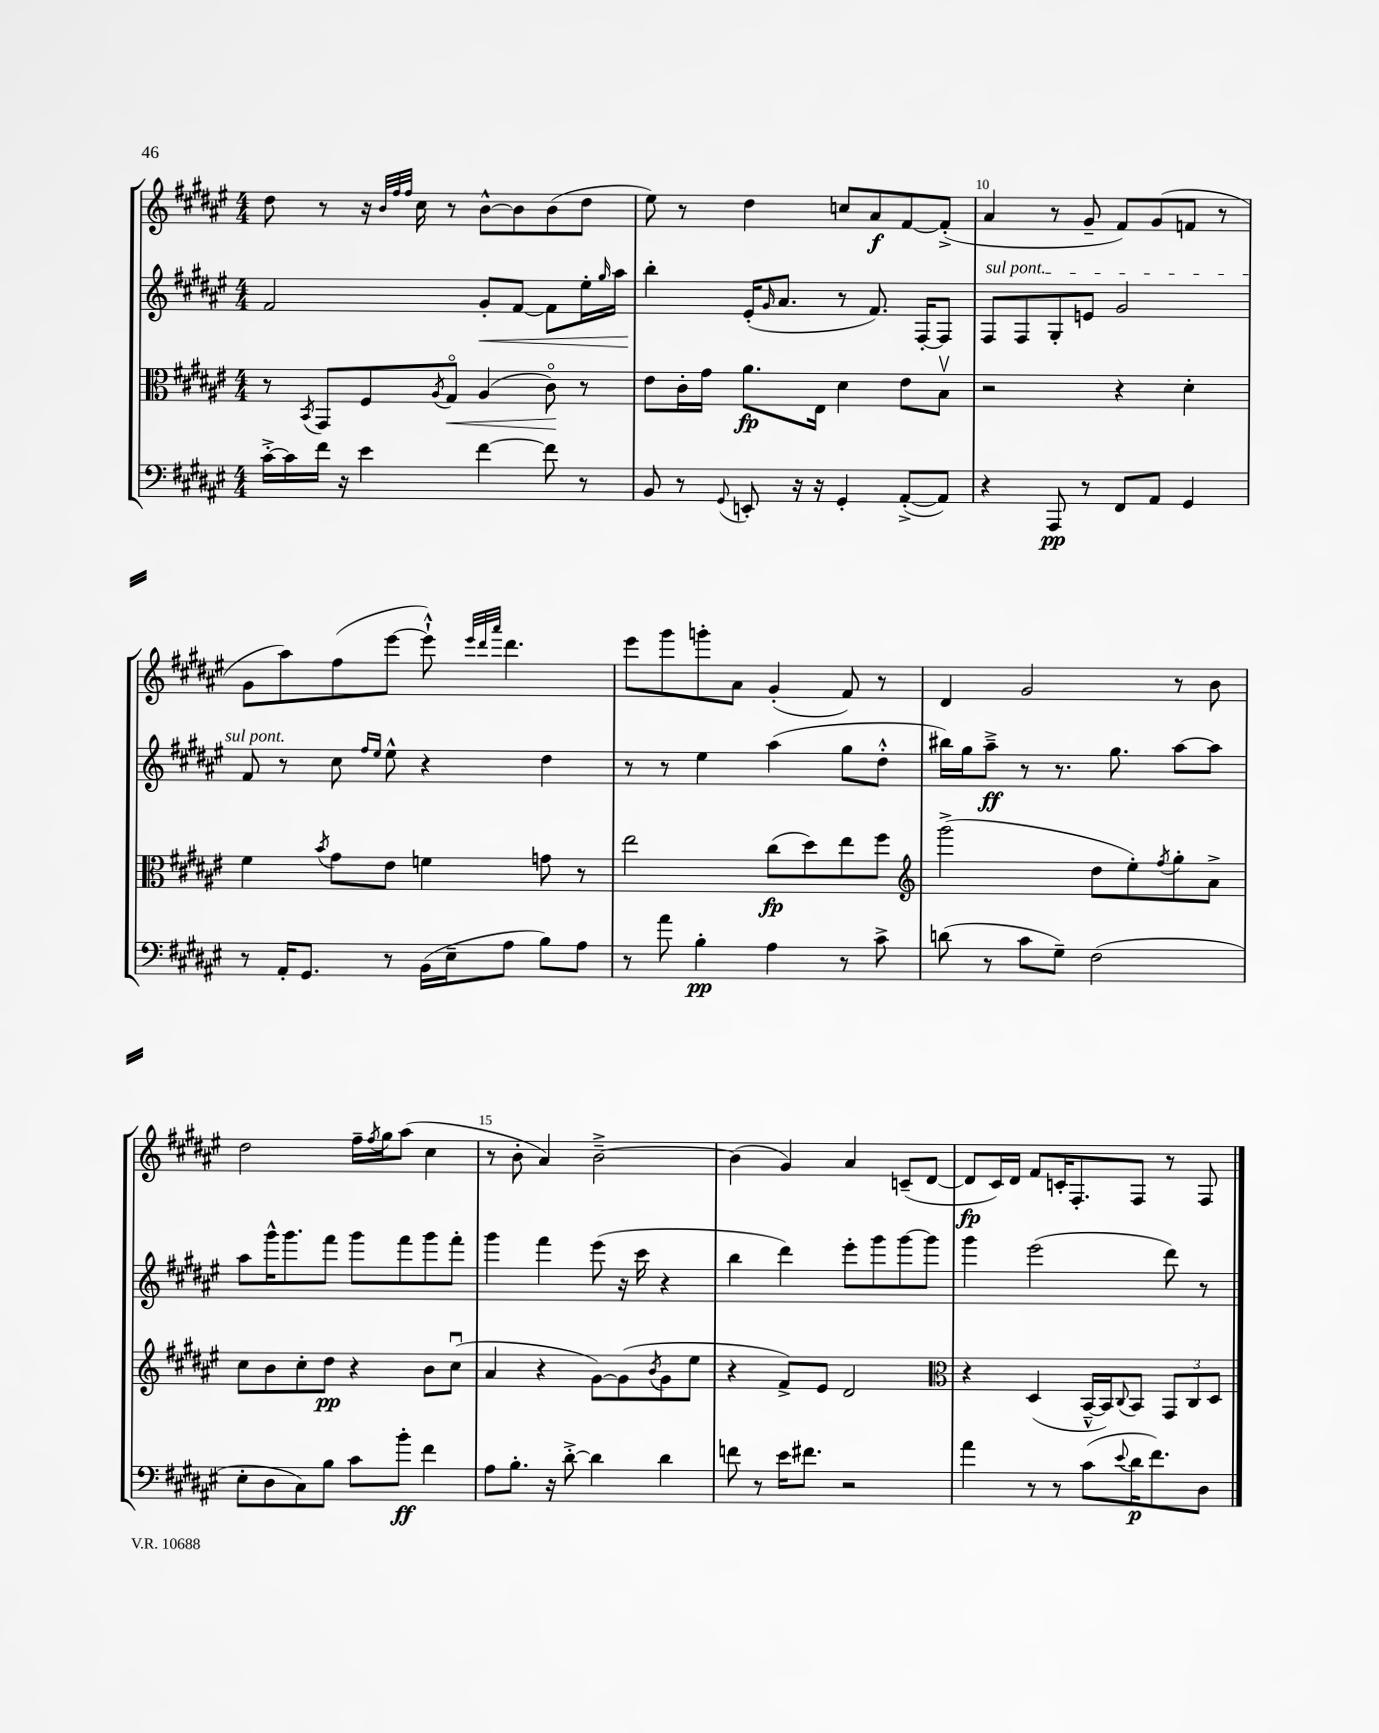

**kern	**kern	**kern	**kern
*staff4	*staff3	*staff2	*staff1
*clefF4	*clefC3	*clefG2	*clefG2
*k[f#c#g#d#a#e#]	*k[f#c#g#d#a#e#]	*k[f#c#g#d#a#e#]	*k[f#c#g#d#a#e#]
*M4/4	*M4/4	*M4/4	*M4/4
[16c#'^	8r	2f#	8dd#
16c#]	.	.	.
.	8qBB	.	.
16f#	8GG#	.	8r
16r	.	.	.
4e#	8F#	.	16r
.	.	.	32qqb
.	.	.	32qqff#
.	.	.	32qqff#
.	.	.	16cc#
.	8qA#	.	.
.	8G#o	.	8r
[4f#	(4A#	8g#'	[8b^^
.	.	[8f#	8b]
8f#]	8c#o)	8f#]	(8b
8r	8r	16ee#'	8dd#
.	.	16qqgg#	.
.	.	16aa#	.
=	=	=	=
8BB	8e#	4bb'	8ee#)
8r	16c#'	.	8r
.	16g#	.	.
8qqGG#	.	.	.
8EE'	8.a#	(16e#'	4dd#
.	.	16qqg#	.
.	.	8.a#	.
16r	.	.	.
16r	16E#	.	.
4GG#'	4d#	8r	8cc
.	.	8.f#)	8a#
([8AA#'^	8e#	.	[8f#
.	.	[16F#'	.
8AA#])	8Bv	8F#]	(8f#'^]
=	=	=	=
4r	2r	8F#	4a#
.	.	8F#	.
8AAA#	.	8G#'	8r
8r	.	8e	8g#~
8FF#	4r	2g#	8f#)
8AA#	.	.	(8g#
4GG#	4d#'	.	8f
.	.	.	8r
=	=	=	=
8r	4f#	8f#	8g#
16AA#'	.	8r	8aa#)
8.GG#	.	.	.
.	8qb	.	.
.	8g#	8cc#	(8ff#
.	.	16qqff#	.
.	.	16qqee#	.
8r	8e#	8ee#^^	[8eee#
(16BB	4f	4r	8eee#`^^])
16E#~	.	.	.
.	.	.	32qqeee#
.	.	.	32qqddd#
.	.	.	32qqaaa#
8A#	.	.	4.ddd#
8B)	8g	4dd#	.
8A#	8r	.	.
=	=	=	=
8r	2ee#	8r	8eee#
8a#	.	8r	8ggg#
4B'	.	4ee#	8ggg'
.	.	.	8a#
4A#	(8cc#	(4aa#	(4g#'
.	8dd#)	.	.
8r	8ee#	8gg#	8f#)
8c#^	8ff#	8dd#'^^	8r
=	=	=	=
*	*clefG2	*	*
(8d	(2ggg#^	16bb#)	4d#
.	.	16gg#	.
8r	.	8aa#~^	.
8c#	.	8r	2g#
8G#~)	.	8.r	.
(2F#	8dd#	.	.
.	.	8.gg#	.
.	8ee#')	.	.
.	8qff#	.	.
.	8gg#'	[8aa#	8r
.	8a#^	8aa#]	8b
=	=	=	=
8E#'	8cc#	8aa#	2dd#
8D#	8b	16ggg#^^	.
.	.	8.ggg#	.
8C#)	8cc#'	.	.
8B	8dd#	8fff#	.
8c#	4r	8ggg#	16ff#~
.	.	.	8qff#
.	.	.	16gg#
8b'	.	8fff#	(8aa#
4f#	8b	8ggg#	4cc#
.	(8cc#u	8fff#'	.
=	=	=	=
8A#	4a#	4ggg#	8r
8.B'	.	.	8b'
.	4r	4fff#	4a#)
16r	.	.	.
[8d#'^	.	.	.
4d#]	[8g#)	(8eee#	[2b~^
.	(8g#]	16r	.
.	.	16ccc#	.
.	8qb	.	.
4d#	8g#	4r	.
.	8ee#	.	.
=	=	=	=
8f	4r	4bb	(4b]
8r	.	.	.
16e#	8f#^)	4ddd#)	4g#)
8.f#	.	.	.
.	8e#	.	.
2r	2d#	8eee#'	4a#
.	.	8ggg#	.
.	.	[8ggg#	(8c~
.	.	8ggg#]	[8d#
=	=	=	=
*	*clefC3	*	*
4a#	4r	4ggg#	8d#]
.	.	.	16c#)
.	.	.	16d#
8r	(4D#	(2eee#	8f#
8r	.	.	16c'
.	.	.	8.F#'
(8c#	[16BB~^^	.	.
.	16BB])	.	.
8qqe#	8qqC#	.	.
16d#	8BB	.	8F#
8.f#)	.	.	.
.	12GG#	8ddd#)	8r
.	12C#	.	.
8D#	.	8r	8F#
.	12D#	.	.
==	==	==	==
*-	*-	*-	*-
